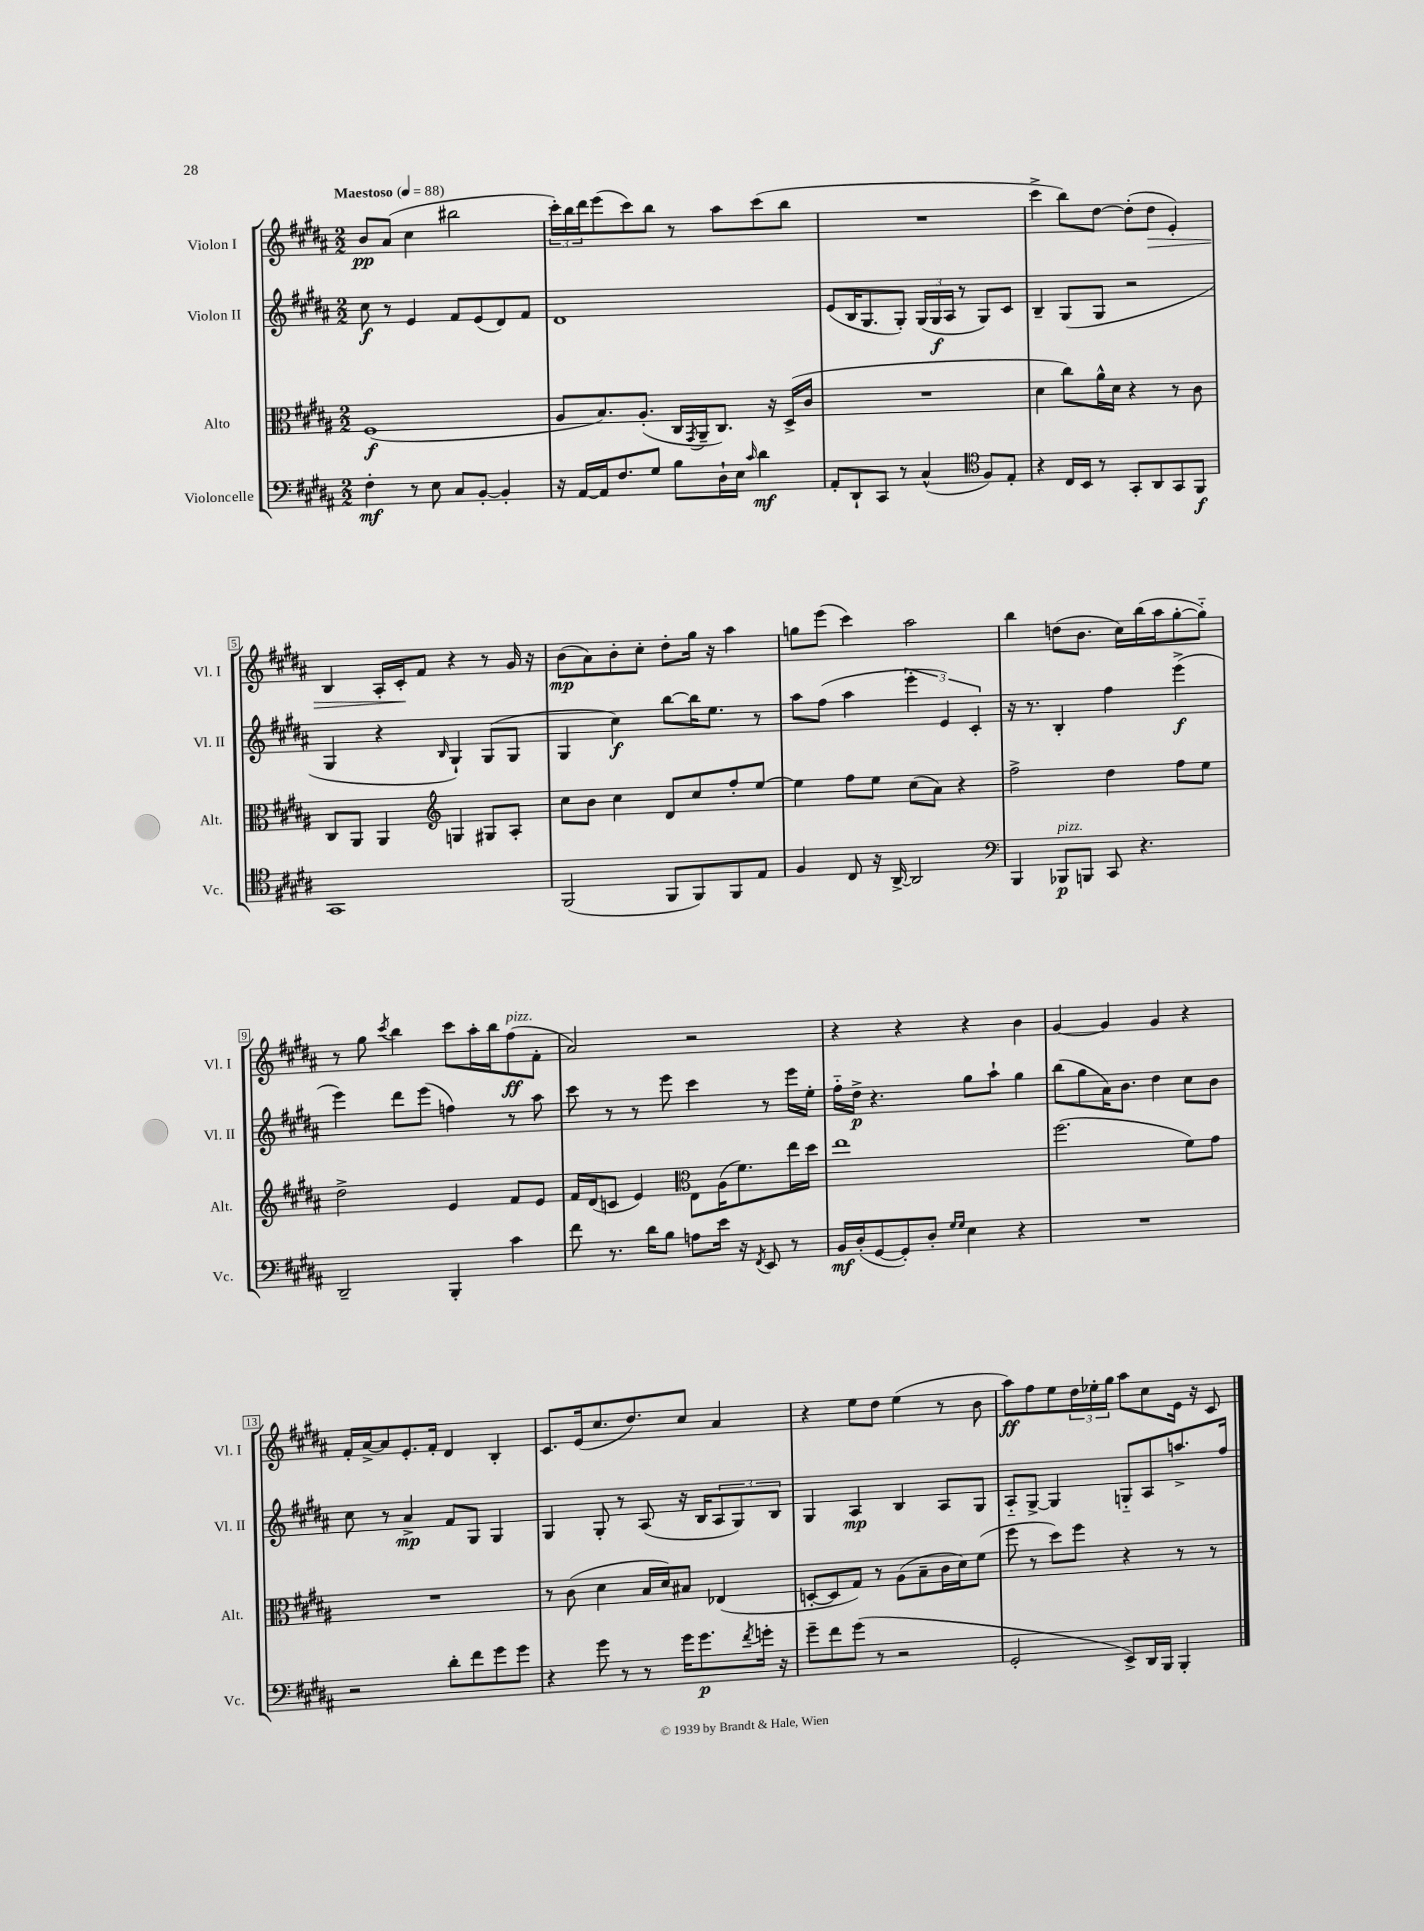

**kern	**dynam	**kern	**dynam	**kern	**dynam	**kern	**dynam
*part4	*part4	*part3	*part3	*part2	*part2	*part1	*part1
*staff4	*staff4	*staff3	*staff3	*staff2	*staff2	*staff1	*staff1
*I"Violoncelle	*	*I"Alto	*	*I"Violon II	*	*I"Violon I	*
*I'Vc.	*	*I'Alt.	*	*I'Vl. II	*	*I'Vl. I	*
*clefF4	*	*clefC3	*	*clefG2	*	*clefG2	*
*k[f#c#g#d#a#]	*	*k[f#c#g#d#a#]	*	*k[f#c#g#d#a#]	*	*k[f#c#g#d#a#]	*
*M2/2	*	*M2/2	*	*M2/2	*	*M2/2	*
*MM88	*	*MM88	*	*MM88	*	*MM88	*
=1	=1	=1	=1	=1	=1	=1	=1
!	!	!	!	!	!	!LO:TX:a:B:t=Maestoso	!
4F#'\	mf	(1F#	f	8cc#\	f	8b/L	pp
.	.	.	.	8r	.	(8a#/J	.
8r	.	.	.	4e/	.	4cc#\	.
8E\	.	.	.	.	.	.	.
8C#/L	.	.	.	8f#/L	.	2bb#X\	.
[8BB'/J	.	.	.	(8e/	.	.	.
4BB'/]	.	.	.	8d#/)	.	.	.
.	.	.	.	8f#/J	.	.	.
=2	=2	=2	=2	=2	=2	=2	=2
16r	.	8A#/L	.	1d#	.	24ccc#'\LL)	.
.	.	.	.	.	.	24bb\	.
[16AA#/LL	.	.	.	.	.	.	.
.	.	.	.	.	.	24ddd#\J	.
16AA#/J]	.	8.B/)	.	.	.	(8eee\	.
8.F#/	.	.	.	.	.	.	.
.	.	.	.	.	.	8ccc#\)	.
.	.	(8.A#'/J	.	.	.	.	.
8G#/J	.	.	.	.	.	8bb\J	.
8B\L	.	16C#/LL	.	.	.	8r	.
.	.	8qGG#/	.	.	.	.	.
.	.	16AA#~/J	.	.	.	.	.
16D#`\L	.	8.C#/J)	.	.	.	8aa#\L	.
16E\JJ	.	.	.	.	.	.	.
16qqc#/	.	.	.	.	.	.	.
4d#\	mf	.	.	.	.	(8ccc#\	.
.	.	16r	.	.	.	.	.
.	.	(16D#^/LL	.	.	.	8bb\J	.
.	.	16c#/JJ	.	.	.	.	.
=3	=3	=3	=3	=3	=3	=3	=3
8AA#'/L	.	1r	.	(8e/L	.	1r	.
8DD#`/	.	.	.	16B/K	.	.	.
.	.	.	.	8.G#/	.	.	.
8CC#/J	.	.	.	.	.	.	.
8r	.	.	.	8G#'/J)	.	.	.
(4C#^^/	.	.	.	(24G#/LL	.	.	.
.	.	.	.	24G#/	f	.	.
.	.	.	.	24A#/JJ	.	.	.
.	.	.	.	8r	.	.	.
*clefC4	*	*	*	*	*	*	*
8F#/L)	.	.	.	8G#/L)	.	.	.
8E'/J	.	.	.	8c#/J	.	.	.
=4	=4	=4	=4	=4	=4	=4	=4
4r	.	4d#\	.	4B~/	.	4ccc#^\	.
16C#/LL	.	8cc#\L)	.	(8G#/L	.	8bb\L)	.
16BB/JJ	.	.	.	.	.	.	.
8r	.	16a#^^\L	.	8G#/J	.	[8dd#\J	.
.	.	16d#\JJ	.	.	.	.	.
8GG#'/L	.	4r	.	2r	.	(8dd#'\L]	.
!	!	!	!	!	!	!	!LO:HP:b
8AA#/	.	.	.	.	.	8dd#\J	>
8GG#/	.	8r	.	.	.	4e'/)	.
8FF#/J	f	8c#\	.	.	.	.	.
!!LO:LB:g=z
=5	=5	=5	=5	=5	=5	=5	=5
1GG#	.	8C#/L	.	4G#/	.	4B/	.
.	.	8AA#/J	.	.	.	.	.
.	.	4AA#/	.	4r	.	16A#'/LL	.
.	.	.	.	.	.	16c#'/J	.
.	.	.	.	.	.	8f#/J	]
*	*	*clefG2	*	*	*	*	*
.	.	.	.	16qqB/	.	.	.
.	.	4Gn/	.	4G#`/)	.	4r	.
.	.	8G#X/L	.	(8G#/L	.	8r	.
.	.	8A#'/J	.	8G#/J	.	16g#/	.
.	.	.	.	.	.	16r	.
=6	=6	=6	=6	=6	=6	=6	=6
(2FF#/	.	8cc#\L	.	4G#/	.	(8b\L	mp
.	.	8b\J	.	.	.	8a#\)	.
.	.	4cc#\	.	4cc#\)	f	8b'\	.
.	.	.	.	.	.	8cc#'\J	.
8FF#/L	.	8d#/L	.	[8bb\L	.	8dd#'\L	.
8FF#/)	.	8cc#/	.	16bb\K]	.	16gg#\Jk	.
.	.	.	.	8.ee\J	.	16r	.
8FF#/	.	8ff#'/	.	.	.	4aa#\	.
8E/J	.	[8ee/J	.	8r	.	.	.
=7	=7	=7	=7	=7	=7	=7	=7
4F#/	.	4ee\]	.	8aa#\L	.	8ggn\L	.
.	.	.	.	(8ff#\J	.	(8eee\J	.
8C#/	.	8ff#\L	.	4aa#\	.	4ccc#\)	.
16r	.	8ee\J	.	.	.	.	.
[16AA#^/	.	.	.	.	.	.	.
2AA#/]	.	(8cc#\L	.	6eee'\	.	2aa#\	.
.	.	8a#\J)	.	.	.	.	.
.	.	.	.	6e/)	.	.	.
.	.	4r	.	.	.	.	.
.	.	.	.	6c#'/	.	.	.
=8	=8	=8	=8	=8	=8	=8	=8
*clefF4	*	*	*	*	*	*	*
4BBB/	.	2ff#^\	.	16r	.	4bb\	.
.	.	.	.	8.r	.	.	.
!LO:TX:a:i:t=pizz.	!	!	!	!	!	!	!
8BBB-X/L	p	.	.	4B'/	.	(8ddn\L	.
8BBBn/J	.	.	.	.	.	8.b\J	.
8CC#/	.	4dd#\	.	4ff#\	.	.	.
.	.	.	.	.	.	16cc#\LL)	.
4.r	.	.	.	.	.	(16bb\	.
.	.	.	.	.	.	16aa#\J	.
.	.	8ff#\L	.	(4eee^\	f	[8gg#'\	.
.	.	8ee\J	.	.	.	8gg#\J])	.
!!LO:LB:g=z
=9	=9	=9	=9	=9	=9	=9	=9
2DD#~/	.	2dd#^\	.	4eee\)	.	8r	.
.	.	.	.	.	.	8gg#\	.
.	.	.	.	.	.	8qccc#/	.
.	.	.	.	8ddd#\L	.	4bb\	.
.	.	.	.	(8eee\J	.	.	.
4BBB'/	.	4e/	.	4ffn\)	.	8ccc#\L	.
.	.	.	.	.	.	16aa#'\L	.
.	.	.	.	.	.	16bb\J	.
!	!	!	!	!	!	!LO:TX:a:i:t=pizz.	!
4c#\	.	8f#/L	.	8r	.	(8ff#\	ff
.	.	8e/J	.	8aa#\	.	8f#'\J	.
=10	=10	=10	=10	=10	=10	=10	=10
8f#\	.	16f#/LL	.	8ccc#\	.	2a#/)	.
.	.	(16d#/J	.	.	.	.	.
8.r	.	8cn/J	.	8r	.	.	.
.	.	4e/)	.	8r	.	.	.
16d#\KL	.	.	.	.	.	.	.
8B\J	.	.	.	8eee\	.	.	.
*	*	*clefC3	*	*	*	*	*
8An\L	.	8E\L	.	4ccc#\	.	2r	.
16e\Jk	.	(16A#\K	.	.	.	.	.
16r	.	8.f#\)	.	.	.	.	.
8qFF#/	.	.	.	.	.	.	.
8EE/	.	.	.	8r	.	.	.
8r	.	16ee\L	.	16eee\LL	.	.	.
.	.	16dd#\JJ	.	16ee'\JJ	.	.	.
=11	=11	=11	=11	=11	=11	=11	=11
16BB/LL	mf	1ee	.	16ff#\LL	.	4r	.
(16D#'/J	.	.	.	16dd#^\JJ	p	.	.
[8GG#/	.	.	.	4.r	.	.	.
8GG#'/])	.	.	.	.	.	4r	.
8D#'/J	.	.	.	.	.	.	.
16qqG#/LL	.	.	.	.	.	.	.
16qqG#/JJ	.	.	.	.	.	.	.
4E\	.	.	.	8gg#\L	.	4r	.
.	.	.	.	8aa#`\J	.	.	.
4r	.	.	.	4gg#\	.	4b\	.
=12	=12	=12	=12	=12	=12	=12	=12
1r	.	(2.ff#\	.	(8bb\L	.	[4g#/	.
.	.	.	.	8gg#\	.	.	.
.	.	.	.	16a#\K)	.	4g#/]	.
.	.	.	.	8.b\J	.	.	.
.	.	.	.	4dd#\	.	4g#/	.
.	.	8f#\L)	.	8cc#\L	.	4r	.
.	.	8g#\J	.	8b\J	.	.	.
!!LO:LB:g=z
=13	=13	=13	=13	=13	=13	=13	=13
2r	.	1r	.	8cc#\	.	16f#'/LL	.
.	.	.	.	.	.	[16a#^/J	.
.	.	.	.	8r	.	8a#/]	.
.	.	.	.	4a#^/	mp	8.e'/	.
.	.	.	.	.	.	16f#'/Jk	.
8d#'\L	.	.	.	8f#/L	.	4d#/	.
8f#\	.	.	.	8G#/J	.	.	.
8g#\	.	.	.	4G#/	.	4B'/	.
8g#\J	.	.	.	.	.	.	.
=14	=14	=14	=14	=14	=14	=14	=14
4r	.	8r	.	4G#/	.	8.c#/L	.
.	.	(8c#\	.	.	.	.	.
.	.	.	.	.	.	(16e/k	.
8g#\	.	4d#\	.	8G#'/	.	8.cc#/	.
8r	.	.	.	8r	.	.	.
.	.	.	.	.	.	8.dd#/)	.
8r	.	16B/LL	.	(8A#/	.	.	.
.	.	16d#/J)	.	.	.	.	.
16g#\KL	.	8B#X/J	.	16r	.	8cc#/J	.
8.g#\	p	.	.	16B/KL	.	.	.
.	.	(4E-X/	.	12A#/	.	4a#/	.
.	.	.	.	12G#/)	.	.	.
8qf#/	.	.	.	.	.	.	.
16gn'\Jk	.	.	.	.	.	.	.
.	.	.	.	12B/J	.	.	.
16r	.	.	.	.	.	.	.
=15	=15	=15	=15	=15	=15	=15	=15
8g#~\L	.	[8Dn'/L	.	4G#/	.	4r	.
8f#\	.	8D/]	.	.	.	.	.
(8g#\J	.	8G#/J)	.	4A#/	mp	8ee\L	.
8r	.	8r	.	.	.	8dd#\J	.
2r	.	(8A#\L	.	4B/	.	(4ee\	.
.	.	8B~\	.	.	.	.	.
.	.	16c#\L	.	8A#/L	.	8r	.
.	.	16d#\J)	.	.	.	.	.
.	.	(8f#\J	.	8G#/J	.	8b\	.
=16	=16	=16	=16	=16	=16	=16	=16
2GG#'/	.	8ff#\	.	8A#/L	.	8aa#\L)	ff
.	.	8r	.	[8G#^/J	.	8ff#\	.
.	.	8dd#\L)	.	4G#/]	.	8ee\	.
.	.	8ff#\J	.	.	.	24dd#\L	.
.	.	.	.	.	.	24ee-X'\	.
.	.	.	.	.	.	24gg#\JJ	.
8EE^/L)	.	4r	.	8Gn/L	.	8aa#\L	.
16DD#/L	.	.	.	8A#/	.	8cc#\	.
16BBB/JJ	.	.	.	.	.	.	.
4BBB'/	.	8r	.	8.aan^/	.	16e\Jk	.
.	.	.	.	.	.	16r	.
.	.	8r	.	.	.	8c#/	.
.	.	.	.	16ff#/Jk	.	.	.
==	==	==	==	==	==	==	==
*-	*-	*-	*-	*-	*-	*-	*-
